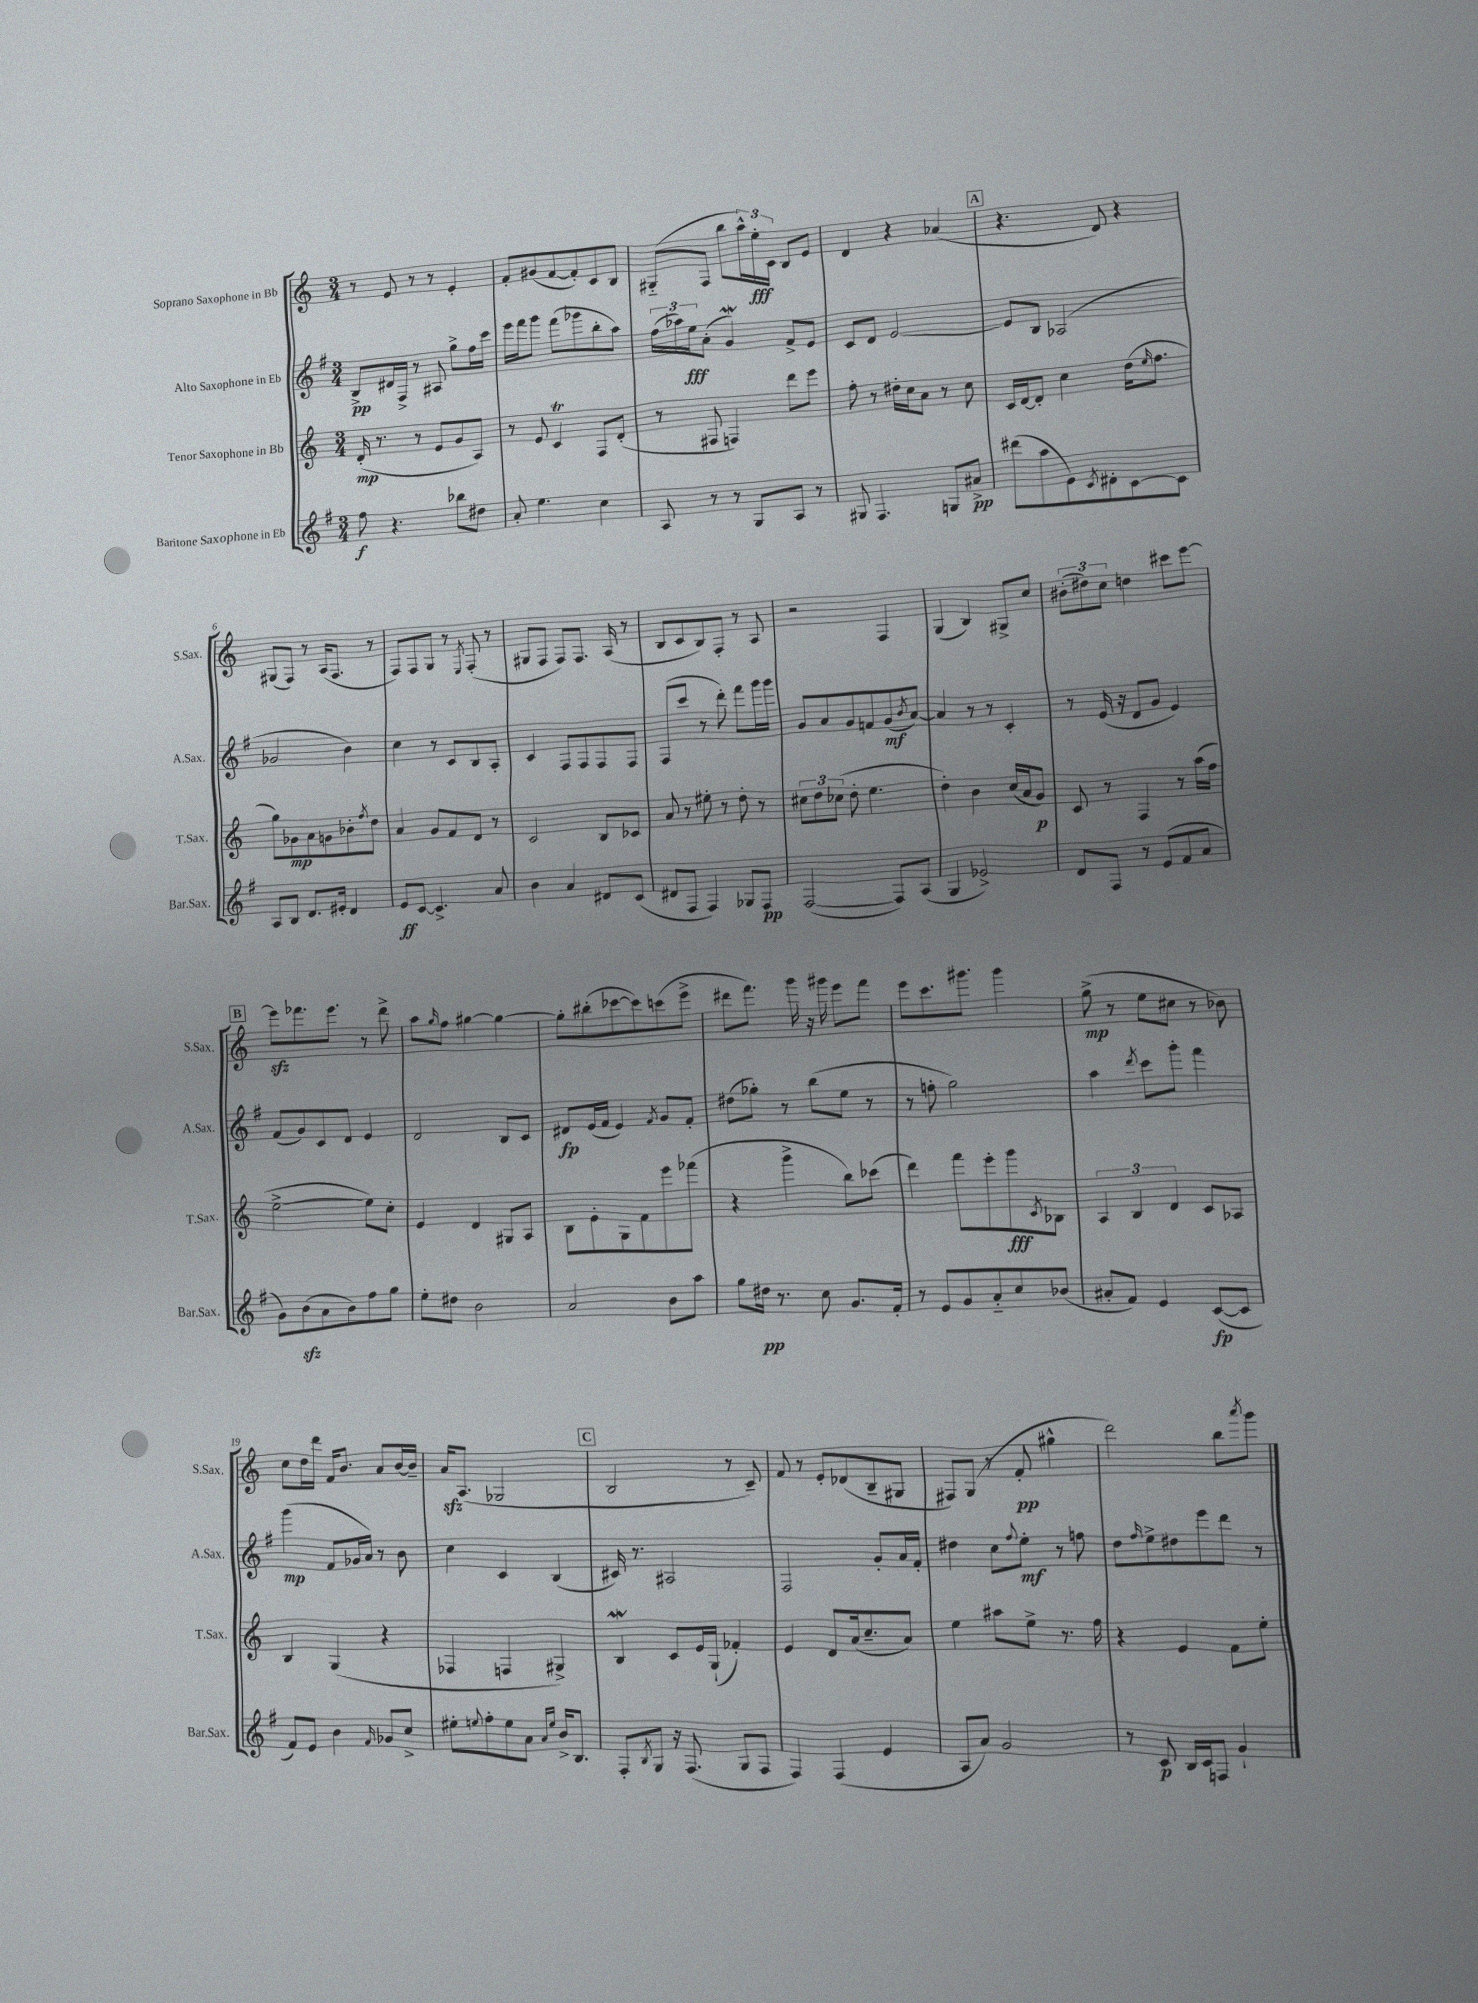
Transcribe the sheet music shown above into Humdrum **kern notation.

**kern	**kern	**kern	**kern
*staff4	*staff3	*staff2	*staff1
*clefG2	*clefG2	*clefG2	*clefG2
*k[f#]	*k[]	*k[f#]	*k[]
*M3/4	*M3/4	*M3/4	*M3/4
8ff#	(16d'	8B^	8r
.	8.r	.	.
4.r	.	16d#	8e
.	.	16F#^	.
.	8r	8r	8r
.	8e	8A#	8r
8bb-	8g	8gg^	4e'
8dd#	8A)	16ff#	.
.	.	16ccc	.
=	=	=	=
8a'	8r	16eee	8f'
.	.	16fff#	.
4.ee	8e	8ggg	(8g#
.	4c	(8fff#	[8f
.	.	8ggg-	8f'])
4cc	8F	8bb'	8c
.	(8d'	8aa)	8B
=	=	=	=
8A	8r	(24ff#	(8G#'~
.	.	24aa-)	.
.	.	24ee	.
8r	8F#	(8a'	8F
8r	4F)	4g)	8bb
8G	.	.	24aa^^)
.	.	.	24ee'
.	.	.	24c
8A	8ddd	8f#^	8B
8r	8eee	8e	8e
=	=	=	=
8G#	8ff'	8c	4d
4.F#	8r	8d	.
.	16dd#'	[2e	4r
.	16cc	.	.
.	8a	.	.
8G	8r	.	(4a-
8a#^	8cc	.	.
=	=	=	=
(8ddd#	16c	8e]	4.r
.	[16d	.	.
8aa	8d']	8B	.
8e)	4cc	(2A-	.
8qc	.	.	.
8d#'	.	.	8d)
[8c	(16dd	.	4r
.	16qqee	.	.
.	8.ff	.	.
8c]	.	.	.
=	=	=	=
8A	8gg)	2g-	(8G#
8B	8g-	.	8F)
8.d	8a	.	8r
.	8g	.	(16A
16e#'	.	.	8.F
4d	8b-'	4b)	.
.	8qff	.	.
.	8dd	.	8r
=	=	=	=
8e	4a	4cc	8F)
[8c	.	.	8F
4.c^]	8g	8r	8G
.	8f	8c	8r
.	.	.	8qE
.	8d	8B	(8F'
8a	8r	8A'	8r
=	=	=	=
4b	2c	4c	8G#
.	.	.	8F
4a	.	8F#	8F)
.	.	8F#	8.F
8d#	8B	8F#	.
.	.	.	(16A
(8c	8c-	8F#	8r
=	=	=	=
8d#	8a	(8F#	8B
8F#	8r	8ccc	8c
4F#)	8ee#'	8r	8B)
.	8r	8ddd')	8F'
8G-	8dd'	8fff#	8r
8F#	8r	16ggg	8A
.	.	16ggg	.
=	=	=	=
([2F#	12cc#	8g	2r
.	12dd	.	.
.	.	8a	.
.	(12cc-	.	.
.	8dd'	8g	.
.	4.ee	8f	.
8F#])	.	(8g	4F
.	.	8qb	.
(8A	.	[8a)	.
=	=	=	=
4G	4dd')	4a]	(4G
2e-^)	4b	8r	4B)
.	.	8r	.
.	(16cc	4c'	8G#^
.	16a	.	.
.	8g)	.	8cc
=	=	=	=
8d	8c	8r	(12b#'
.	.	.	12dd#)
8F#	8r	(16e	.
.	.	.	12cc
.	.	16r	.
8r	4F	8d	4dd
(8e	.	8g	.
8f#	8r	4e)	8ccc#
8a	(16aa	.	[8eee
.	16ff	.	.
=	=	=	=
8g)	[2ee^	(8f#	8eee]
(8b	.	8g)	8.fff-
8a	.	8c	.
.	.	.	8.eee
8b)	.	8d	.
8ff#	8ee])	4e	8r
8gg	8cc'	.	8ddd^
=	=	=	=
8ee'	4e	2d	8aa
.	.	.	16qqgg
8dd#	.	.	8ff
2b	4d	.	[4gg#
.	8G#	8B	4gg#_
.	8A	8c	.
=	=	=	=
2a	8B	8d#	8gg#']
.	8e'	(16e	(8bb#'
.	.	16f#	.
.	8G	4e)	[8ccc-
.	8f	.	8ccc-])
.	.	8qf#	.
8b	8eee	8g	(8ccc
8aa	(8fff-	8f#'	8eee^
=	=	=	=
8gg	4r	(8dd#	8ddd#
16dd#	.	8gg-')	8.fff)
8.r	.	.	.
.	4ggg^	8r	.
.	.	.	16ggg
8cc	.	(8bb	16r
.	.	.	16ggg#
8.g	8bb)	8ee	8eee
.	(8ccc-	8r	8fff
16f#'	.	.	.
=	=	=	=
8r	4ddd)	8r	8eee
8e	.	8ff'	8.ccc
8g	8fff	2gg)	.
.	.	.	8.ggg#
8a'~	8eee'	.	.
8cc	8ggg	.	4ggg#
.	8qc	.	.
(8b-	8B-	.	.
=	=	=	=
8a#'	6A	4aa	(8gg^
8f#)	.	.	8r
.	6B	.	.
.	.	8qddd	.
4e	.	8ccc	8ee
.	6d	.	.
.	.	8ggg'	8cc#
([8c	8c	4fff#	8r
8c]	8A-	.	8b-)
=	=	=	=
8f#)	4B	(4ggg	8cc
8e	.	.	16dd
.	.	.	16ddd
4b	(4G	8f#	16f
.	.	.	8.b
.	.	16g-	.
.	.	16a)	.
16qqf#	.	.	.
8g-	4r	8r	8a
8cc^	.	8b	[16b
.	.	.	16b~]
=	=	=	=
8ee#'	4F-	4cc	16a
.	.	.	(8.A
8qqee	.	.	.
8ff#'	.	.	.
8ee	4F	4c	2G-
8a	.	.	.
16qqa	.	.	.
16qqee	.	.	.
16b^	4G#^)	(4B	.
8.B	.	.	.
=	=	=	=
8F#'	4B	16c#)	2B
.	.	8.r	.
8qB	.	.	.
8G	.	.	.
16r	8c	2A#	.
(8.F#	.	.	.
.	16e	.	.
.	(16G`	.	.
8G	4f-')	.	8r
8F#	.	.	8c~)
=	=	=	=
4F#)	4e	2F#	8f
.	.	.	8r
(4F#	8d	.	8e'
.	(16a	.	(8d-
.	8.cc~	.	.
4e	.	8g'	8B~
.	8a)	16a	8G#
.	.	16f#'	.
=	=	=	=
8A	4ee	4dd#	8F#)
8a)	.	.	(8G
2g	8aa#	8cc	8r
.	.	8qqff#	.
.	8ee^	8ee'	8f'
.	8.r	8r	4gg#^^
.	.	8ff	.
.	16ff	.	.
=	=	=	=
8r	4r	8dd	2ddd)
.	.	16qqff#	.
8c	.	8ee^	.
16B	4e	8dd#	.
16c	.	.	.
8F	.	8eee	.
4g`	8f	8ddd	8bb
.	.	.	8qaaa
.	8ee'	8r	8ggg
==	==	==	==
*-	*-	*-	*-
